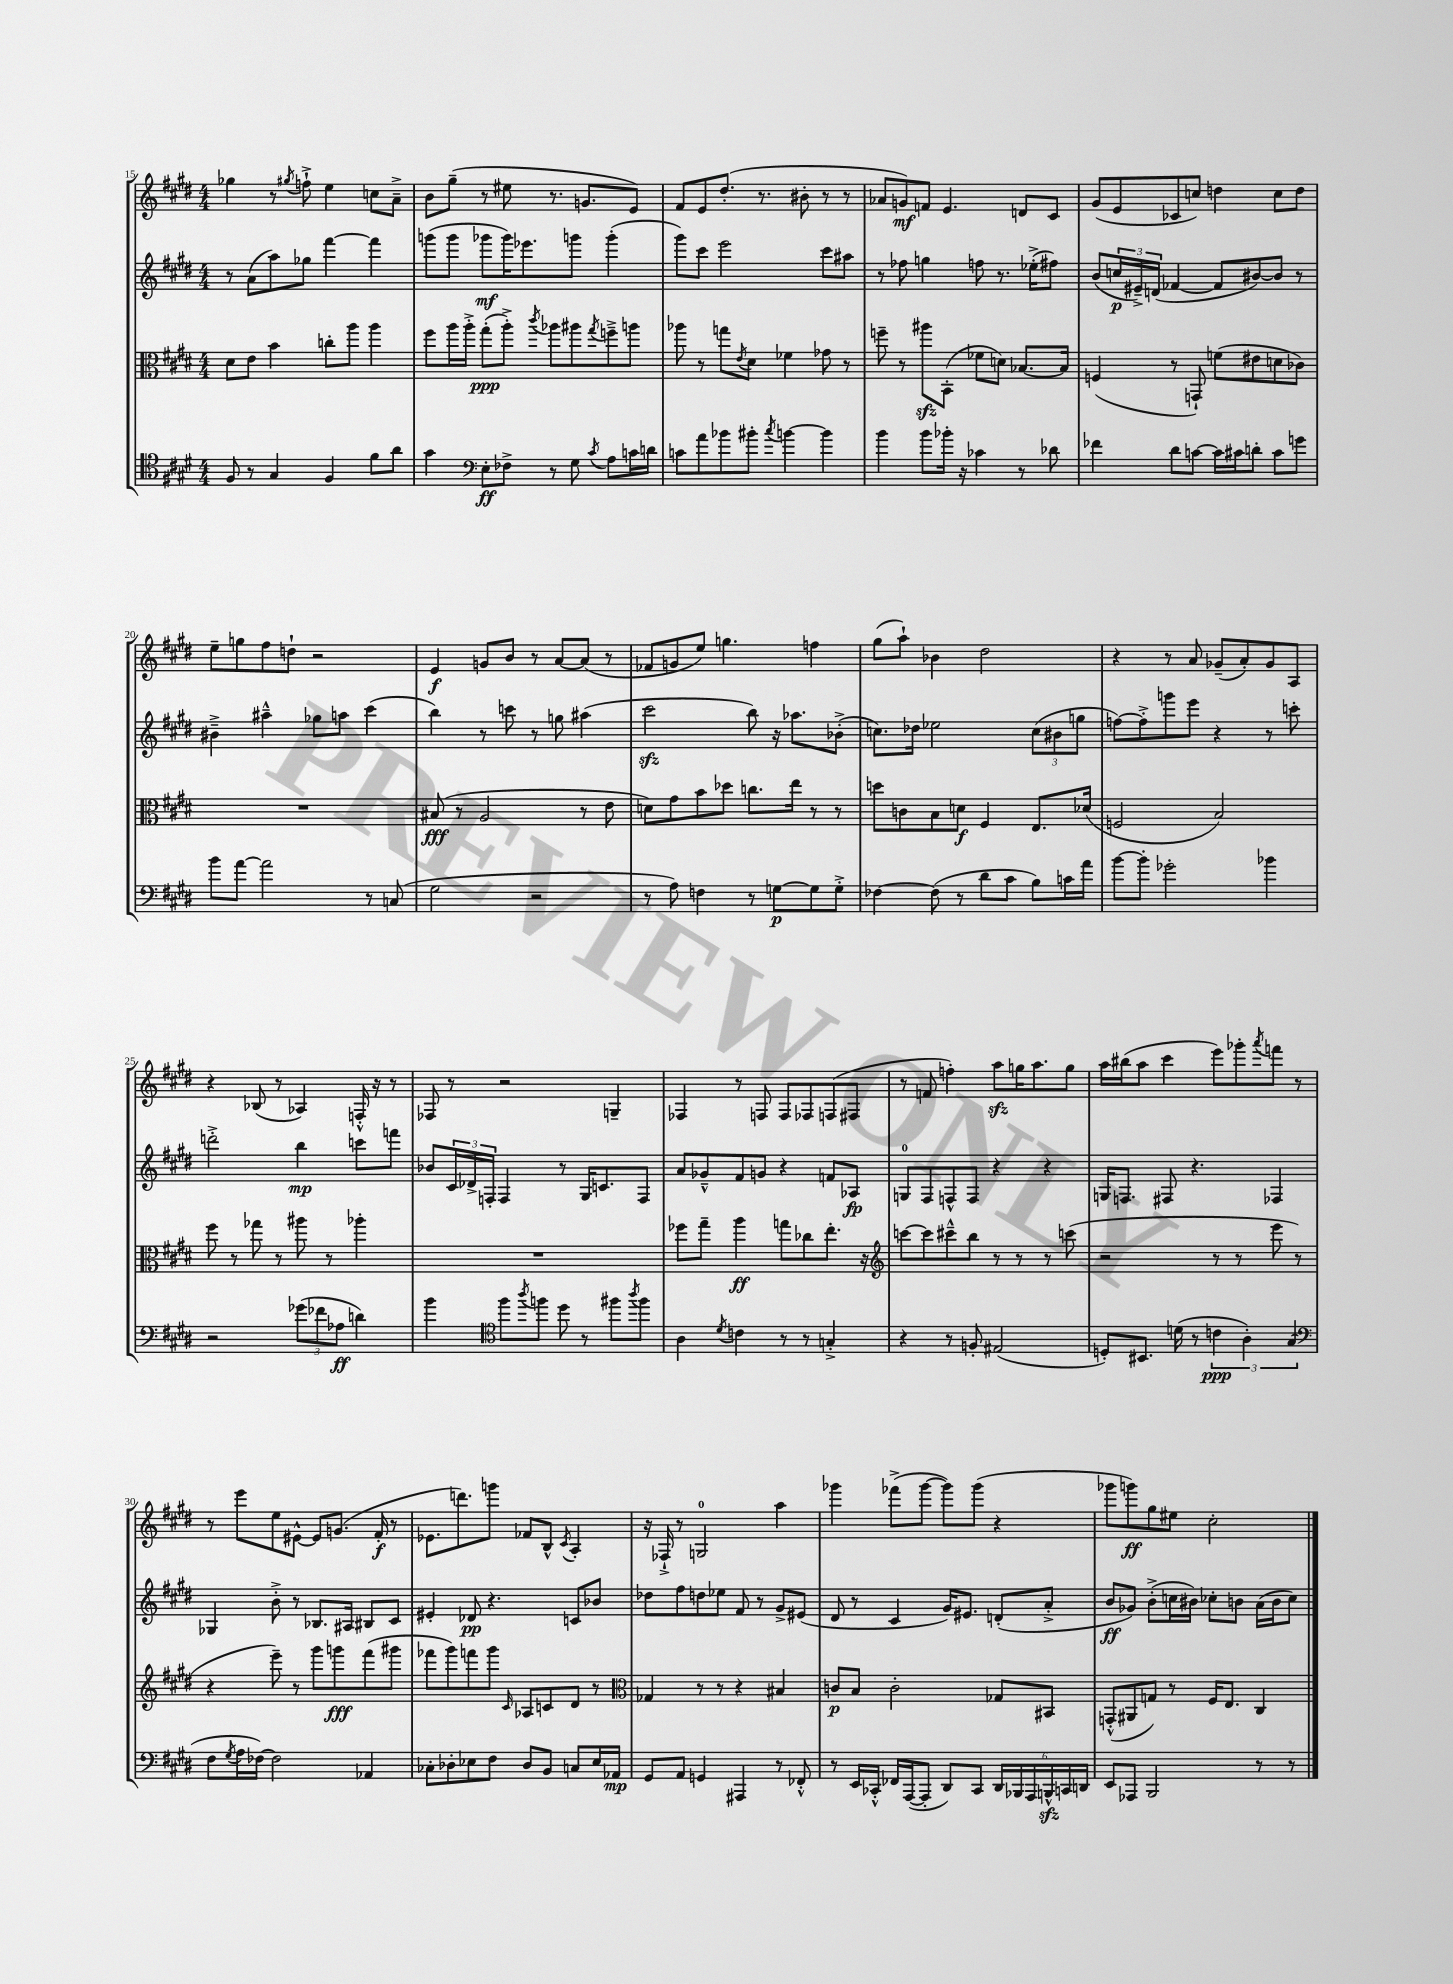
<<
\new StaffGroup <<
\new Staff = "s0" {
    \clef treble \key e \major \numericTimeSignature \time 4/4
    ges''4 r8 \acciaccatura { gis''8 } f''8-!-> e''4 c''8 a'8---> |
    b'8 gis''8--( r8 eis''8 r8. g'8. e'8) |
    fis'8 e'8 dis''8.-.( r8. bis'8-. r8 r8 |
    aes'8 g'8\mf) f'8 e'4. d'8 cis'8 |
    gis'8( e'8 ces'8 c''8) d''4 c''8 d''8 |
    e''8-- g''8 fis''8 d''8-! r2 |
    e'4\f g'8 b'8 r8 a'8~ a'8( r8 |
    fes'8 g'8 e''8) g''4. f''4 |
    gis''8( a''8-!) bes'4 dis''2 |
    r4 r8 a'8 ges'8--( a'8-.) ges'8 a8 |
    r4 bes8( r8 aes4) f16-.-^ r16 r8 |
    fes8 r8 r2 g4-- |
    fes4 r8 f8 f8 fes8 f8( fis8 |
    r8 f'8 f''4-.) a''8\sfz g''16 a''8. g''8 |
    a''16 bis''16( a''8 cis'''4 e'''8) ges'''8-. \acciaccatura { a'''8 } f'''8 r8 |
    r8 e'''8 e''8 eis'8~-^ eis'8 g'8.( fis'16-.\f r8 |
    ees'8. d'''8.) g'''8 fes'8 b8-^ \acciaccatura { cis'8 } a4-. |
    r16 fes16-!-> r8 g2-0 a''4 |
    ges'''4 fes'''8->( ges'''8~ ges'''8) ges'''8( r4 |
    ges'''8 g'''8\ff) gis''8 eis''8 cis''2-. \bar "|." |
}
\new Staff = "s1" {
    \clef treble \key e \major \numericTimeSignature \time 4/4
    r8 a'8( a''8) ges''8 fis'''4~ fis'''4 |
    g'''8( g'''8 ges'''8\mf ges'''16) ees'''8. g'''8 g'''4-.( |
    gis'''8) cis'''8 e'''2 cis'''8 ais''8 |
    r8 fes''8 g''4 f''8 r8. ees''16-.->( fis''8) |
    b'8( \tuplet 3/2 { c''16\p eis'16--->) d'16( } fes'4~ fes'8 bis'8~) bis'8 r8 |
    bis'4---> ais''4---^ ges''8 a''8 cis'''4( |
    b''4) r8 c'''8 r8 g''8 ais''4( |
    cis'''2\sfz b''8) r16 aes''8. bes'8-.->( |
    c''8.) des''16 ees''2 \tuplet 3/2 { c''8( bis'8 g''8 } |
    f''8~) f''8-.-> g'''8 e'''8 r4 r8 c'''8-. |
    d'''2-.-> b''4\mp c'''8 f'''8 |
    bes'8 \tuplet 3/2 { cis'16 des'16-> f16-. } f4 r8 gis16 c'8. f8 |
    a'8 ges'8---^ fis'8 g'8 r4 f'8 aes8\fp |
    g8-0 fis8 f8-^ f8 r4 r4 |
    g16 f8. fis8 r4. fes4 |
    ges4 b'8-.-> r8 bes8. ais16 bis8 cis'8 |
    eis'4-. des'8\pp r4. c'8 bes'8 |
    des''8 fis''8 d''8 ees''8 fis'8 r8 gis'8-> eis'8( |
    dis'8 r8 cis'4 gis'16) eis'8. d'8-.( a'8-.-> |
    b'8\ff ges'8) b'8-.->( c''16 bis'16) ces''8-. b'8 a'16( b'16 ces''8) \bar "|." |
}
\new Staff = "s2" {
    \clef alto \key e \major \numericTimeSignature \time 4/4
    dis'8 e'8 b'4 c''8-. a''8 a''4 |
    fis''8 a''16 a''16-.-> gis''8-.\ppp( a''8-.->) \acciaccatura { cis'''8 } aes''8 ais''8 \acciaccatura { gis''8 } f''8---> a''8 |
    aes''8 r8 g''8 \acciaccatura { e'8 } dis'8 fes'4 ges'8 r8 |
    f''8-- r8 ais''8\sfz b,8-.( fes'8 d'8) bes8.~ bes16 |
    f4( r8 g,8-!) f'8( eis'8 d'8 ces'8) |
    R1 |
    bis8\fff( r8 a2 r8 e'8 |
    d'8) gis'8 b'8 des''8 c''8. e''16 r8 r8 |
    d''8 c'8 b8 d'8\f fis4 e8. des'16( |
    f2 b2) |
    fis''8 r8 ges''8 r8 ais''8 r8 aes''4-. |
    R1 |
    fes''8 gis''8-- a''4\ff g''8 ces''8 e''8.-. r16 |
    \clef treble c'''8~ c'''8 cis'''8---^ b''8 r8 r8 r8 c'''8( |
    r2 r8 r8 e'''8 r8 |
    r4 e'''8--) r8 gis'''8 g'''8\fff fis'''8( gis'''8 |
    fes'''8 gis'''8) f'''8 gis'''8 \grace { cis'16 } aes8 c'8 dis'8 r8 |
    \clef alto ges4 r8 r8 r4 bis4 |
    c'8\p b8 c'2-. ges8 bis,8 |
    g,8-.-^( ais,8 g8) r8 fis16 e8. cis4 \bar "|." |
}
\new Staff = "s3" {
    \clef tenor \key e \major \numericTimeSignature \time 4/4
    fis8 r8 gis4 fis4 fis'8 a'8 |
    gis'4 \clef bass e8-.\ff fes8-> r8 gis8 \acciaccatura { cis'8 } a8 c'16 d'16 |
    c'8 a'8 bes'8 bis'8-. \acciaccatura { cis''8 } b'4~ b'4 |
    b'4 b'8 bes'16-. r16 ces'4 r8 des'8 |
    fes'4 dis'8 c'8~ c'16 cis'16 d'8-. cis'8 g'8 |
    b'8 a'8~ a'2 r8 c8( |
    gis2 r2 |
    r8 a8) f4 r8 g8~\p g8 g8-.-> |
    fes4~ fes8( r8 dis'8 cis'8 b8) c'16 a'16 |
    b'8~ b'8-. ges'2-. bes'4 |
    r2 \tuplet 3/2 { ges'8( fes'8 aes8\ff } d'4) |
    b'4 \clef tenor fis''8 \acciaccatura { a''8 } f''8 dis''8 r8 fis''8 \acciaccatura { a''8 } fis''8 |
    a4 \acciaccatura { dis'8 } c'4 r8 r8 g4-.-> |
    r4 r8 f8-. eis2( |
    d8-.) bis,8. d'16( r8 \tuplet 3/2 { c'4\ppp a4-.) gis4( } |
    \clef bass fis8 \acciaccatura { gis8 } a16 fes16~) fes2 aes,4 |
    ces8-. des8-. ees8 fis8 des8 b,8 c8 ees16 aes,16\mp |
    gis,8 a,8 g,4 ais,,4 r8 fes,8-.-^ |
    r8 e,16 ces,16-.-^ fes,16 a,,16~( a,,8-. dis,8) ces,8 \tuplet 6/4 { dis,16 bes,,16 a,,16 b,,16-^\sfz c,16 d,16 } |
    e,8 aes,,8 b,,2 r8 r8 \bar "|." |
}
>>
>>
\layout { \context { \Score currentBarNumber = #15 } }
